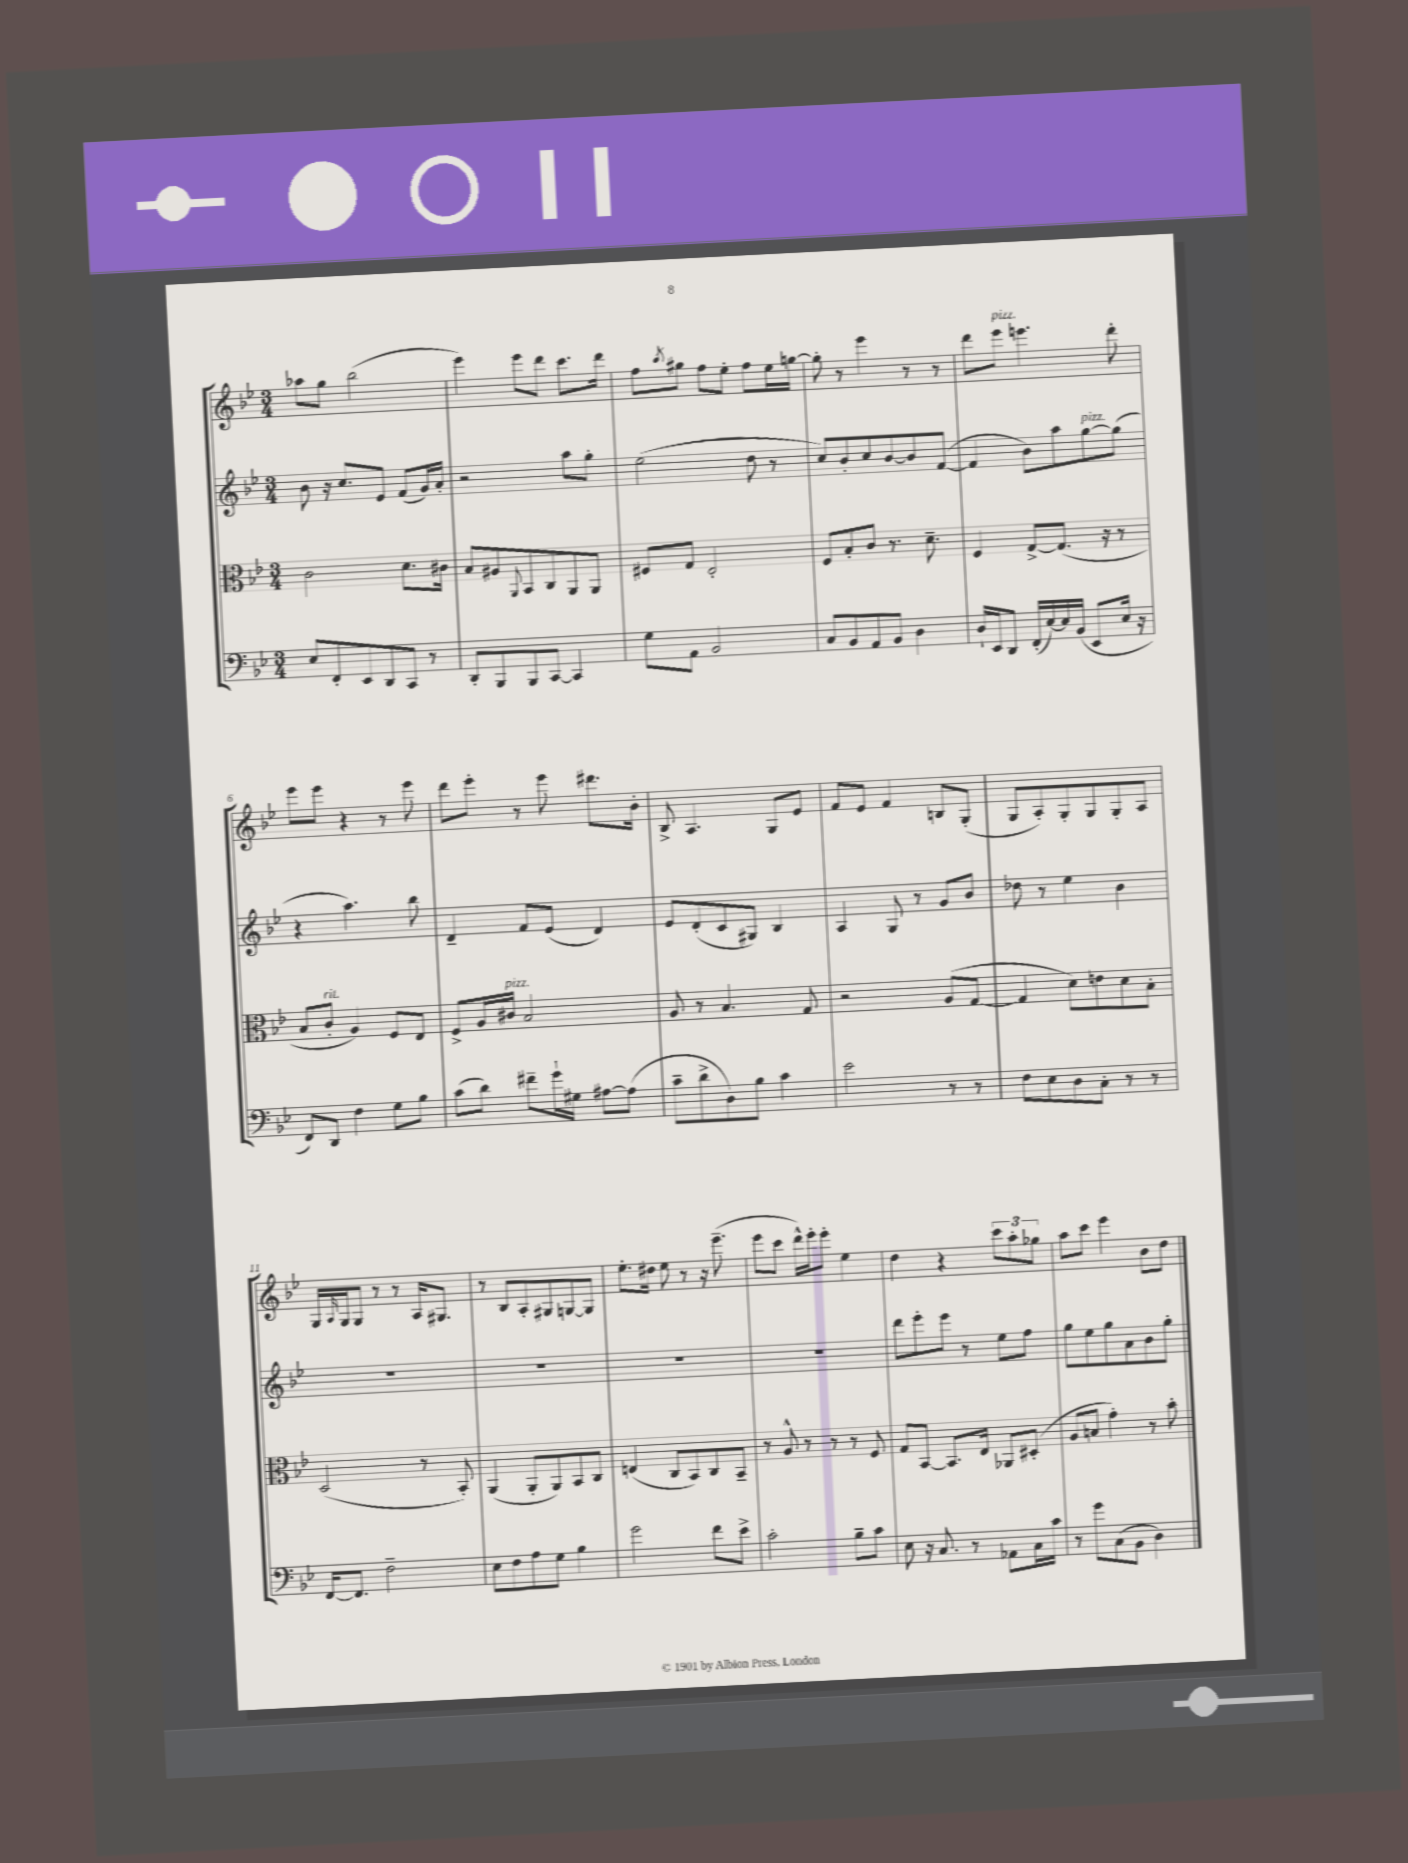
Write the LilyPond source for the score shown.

<<
\new StaffGroup <<
\new Staff = "s0" {
    \clef treble \key bes \major \numericTimeSignature \time 3/4
    aes''8 g''8 bes''2( |
    ees'''4) ees'''8 d'''8 c'''8. d'''16 |
    f''8 \acciaccatura { bes''8 } gis''8 f''8 ees''8-. f''8 ees''16 g''16~ |
    g''8-. r8 ees'''4 r8 r8 |
    d'''8 ees'''8^\markup { \italic "pizz." } e'''4. d'''8-. |
    ees'''8 ees'''8 r4 r8 ees'''8 |
    d'''8 ees'''8-. r8 ees'''8 dis'''8. bes'16-. |
    bes8-> a4. g8 ees'8 |
    f'8 ees'8 f'4 b8 g8-.( |
    g8 a8-.) g8-. g8 g8-. a8 |
    g16 \grace { a16 } g16 g8 r8 r8 a16 gis8. |
    r8 bes8 a8-. gis8 g8~ g8 |
    ees''8.-. dis''16 ees''8 r8 r16 ees'''8.--( |
    ees'''8 c'''8 d'''16-^) ees'''16-. ees'''8-. ees''4 |
    d''4 r4 \tuplet 3/2 { c'''8 a''8-. ges''8 } |
    a''8 c'''8 ees'''4 bes'8 d''8 \bar "|." |
}
\new Staff = "s1" {
    \clef treble \key bes \major \numericTimeSignature \time 3/4
    bes'8 r16 c''8. ees'8 f'8( g'16) a'16-. |
    r2 a''8 g''8-. |
    ees''2( d''8 r8 |
    c''8) bes'8-. c''8 bes'8~ bes'8 f'8~( |
    f'4 bes'8) a''8 g''8~^\markup { \italic "pizz." } g''8( |
    r4 a''4.) bes''8 |
    d'4-- f'8 ees'8( d'4) |
    ees'8 d'8-.( c'8 gis8) bes4 |
    a4 g8 r8 g'8 bes'8 |
    des''8 r8 ees''4 bes'4 |
    R2. |
    R2. |
    R2. |
    R2. |
    d'''8 ees'''8-. ees'''8 r8 ees''8 f''8 |
    g''8 ees''8 g''8 a'8 bes'8 g''8-. \bar "|." |
}
\new Staff = "s2" {
    \clef alto \key bes \major \numericTimeSignature \time 3/4
    c'2 d'8. cis'16 |
    bes8 ais8 \appoggiatura { a,8 } bes,8 c8 a,8 a,8 |
    fis8 g8 ees2-. |
    f8 bes8-. c'8 r8. d'8.-- |
    f4 g8~-> g8.( r16 r8 |
    bes8 c'8-.^\markup { \italic "rit." } a4) f8 ees8 |
    f8-> a16 cis'16^\markup { \italic "pizz." } bes2 |
    a8 r8 bes4. g8 |
    r2 a8( g8~ |
    g4 d'8) e'8 d'8 bes8-. |
    d2( r8 bes,8-.) |
    a,4( a,8-. a,8) bes,8 c8 |
    e4( c8 bes,8) c8 bes,8-- |
    r8 a8-^ r8 r8 r8 f8 |
    g8 bes,8~ bes,8. ees16 aes,8 dis8-.( |
    a8 b8 g'4-.) r8 bes'8-. \bar "|." |
}
\new Staff = "s3" {
    \clef bass \key bes \major \numericTimeSignature \time 3/4
    ees8 f,8-. ees,8 d,8 c,8 r8 |
    d,8-. bes,,8 bes,,8 c,8~ c,4 |
    g8 a,8 bes,2 |
    c8 bes,8 a,8 bes,8 d4 |
    d16-! ees,16 d,8 f,16-.( ees16~) ees16 bes,16( ees,8 ees16 r16 |
    f,8) d,8 f4 g8 bes8 |
    c'8( d'8) fis'8-- g'16-! gis16 ais8~ ais8( |
    c'8-- d'8-> d8) bes8 c'4 |
    ees'2 r8 r8 |
    f8 ees8 d8 c8-. r8 r8 |
    f,16~ f,8. f2-- |
    ees8 f8 a8 g8 bes4 |
    g'2 f'8 ees'8-> |
    c'2-. bes8-- c'8 |
    ees8 r16 c8. r8 aes,8 c16 c'16 |
    r8 g'8 c8( bes,8 d4) \bar "|." |
}
>>
>>
